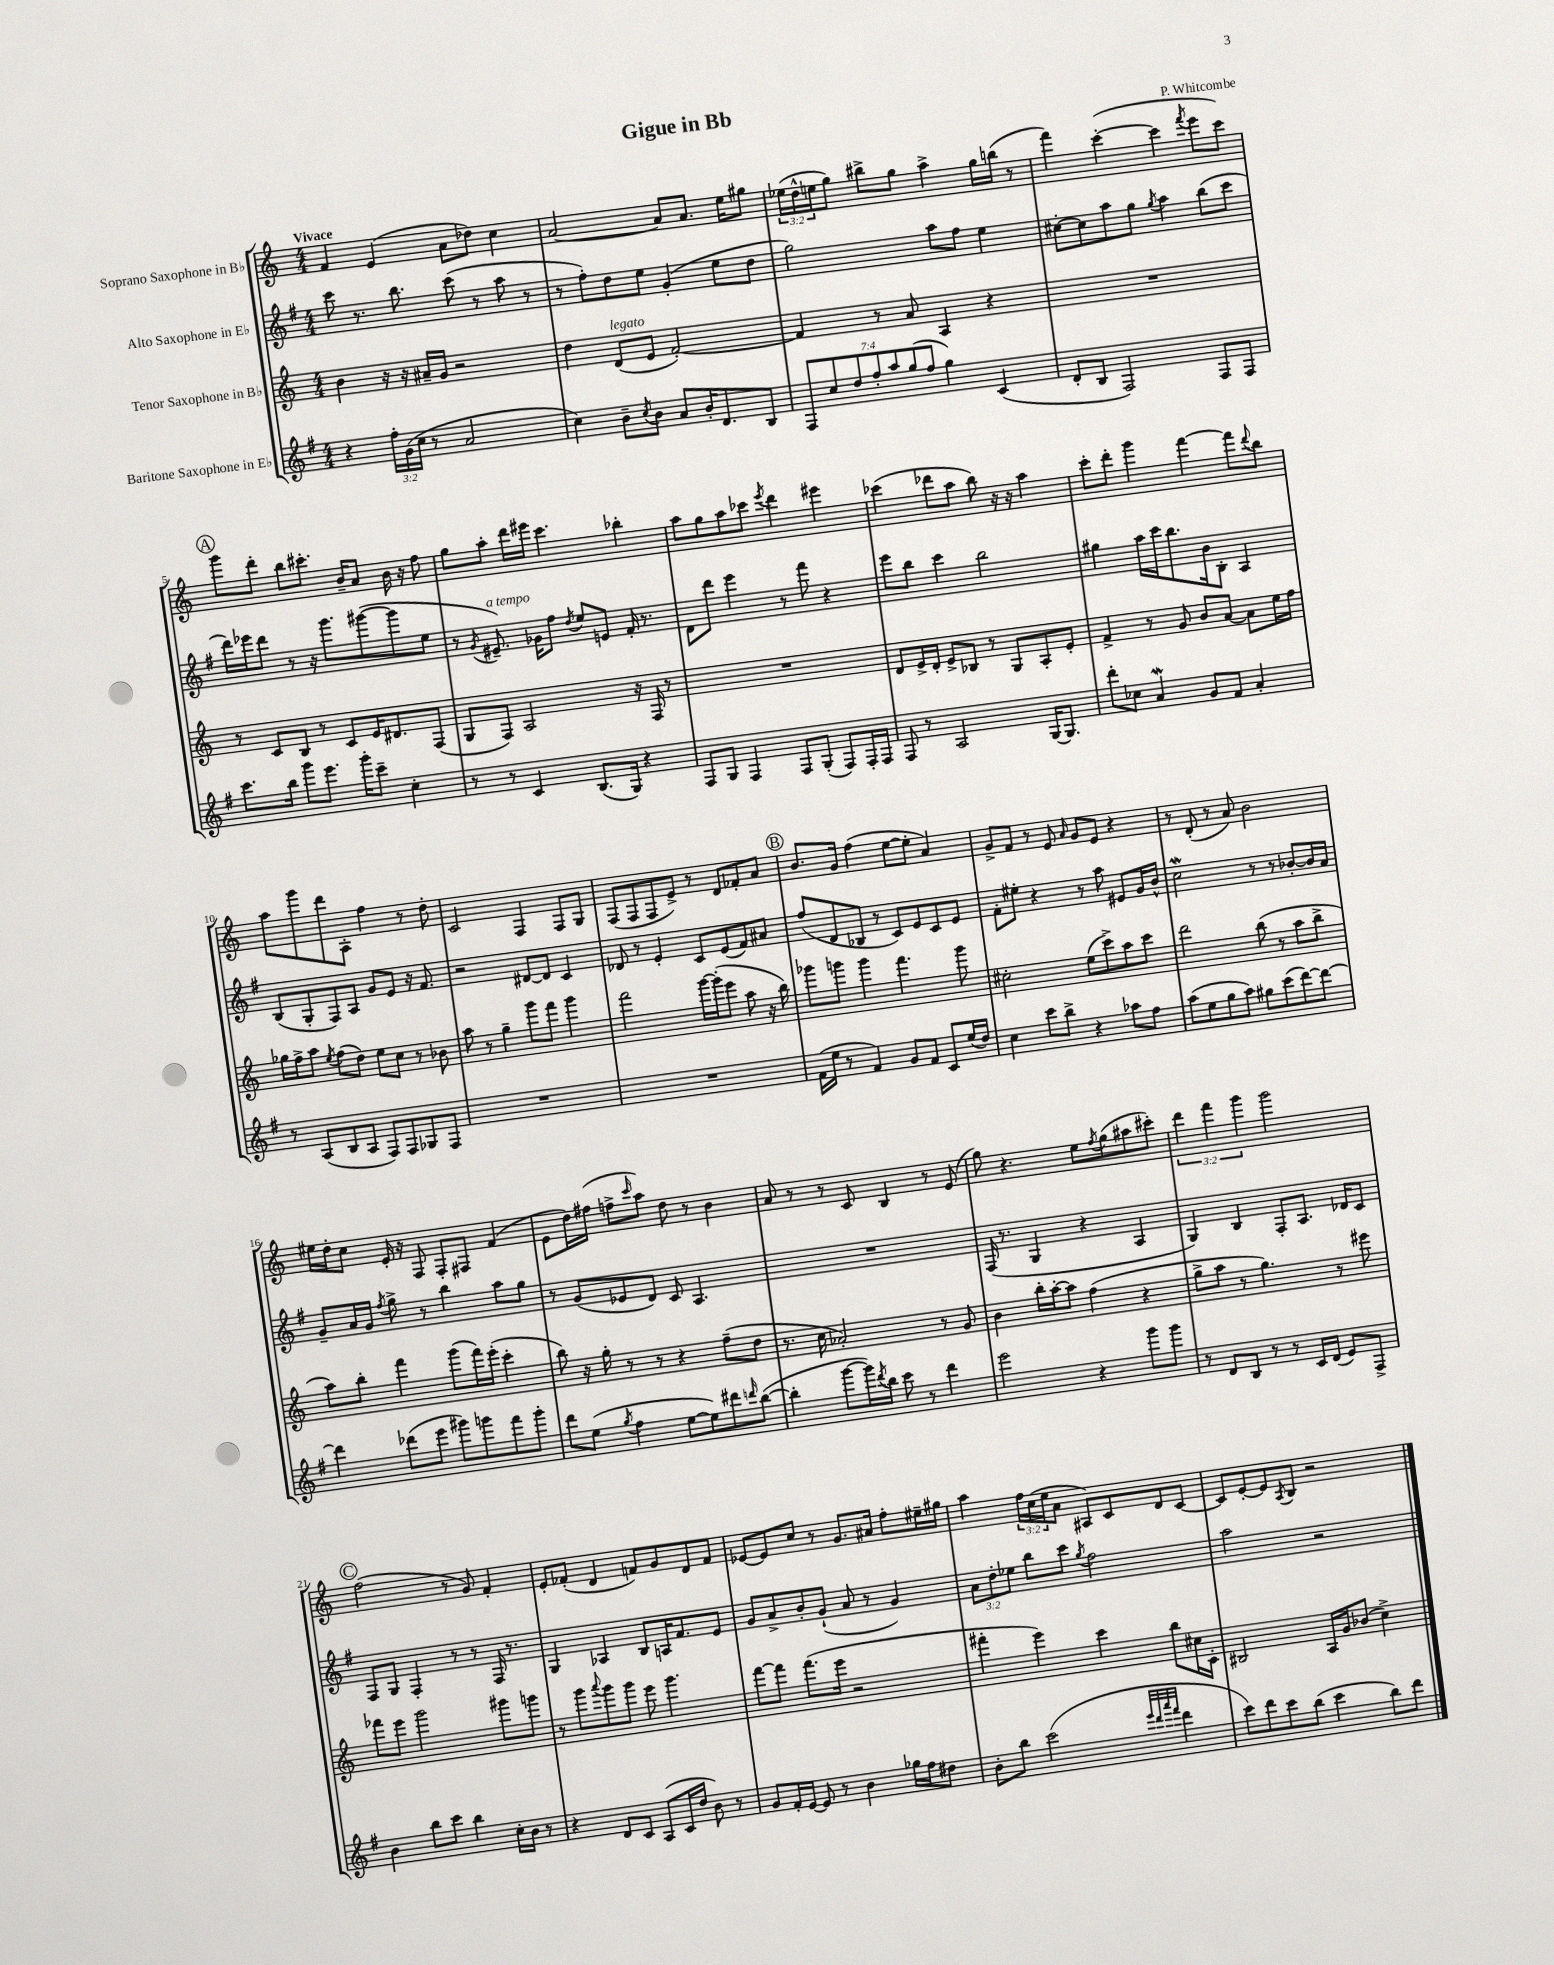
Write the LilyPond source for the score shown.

\header { title = "Gigue in Bb" composer = "P. Whitcombe" }
<<
\new StaffGroup <<
\new Staff = "s0" \with { instrumentName = "Soprano Saxophone in Bb" } {
    \clef treble \key c \major \numericTimeSignature \time 4/4 \override Staff.TupletNumber.text = #tuplet-number::calc-fraction-text \tempo "Vivace"
    f'4 e'4( a'8 des''8) c''4 |
    a'2~ a'8 a'8. e''16 gis''8 |
    \tuplet 3/2 { ees''16( d''16-^ e''16 } g''8) bis''8-> g''8 a''4-> g''16 b''16( r8 |
    f'''4) c'''4~-.( c'''4 \acciaccatura { f'''8 } e'''8 c'''8) |
    \mark \markup { \circle "A" } g'''8 d'''8-. b''8 cis'''8.-. b'16-- a'8 b'16 r16 f''8 |
    g''8 a''8-. d'''16 eis'''16 c'''4. bes''4-. |
    a''8 g''8 a''8 ces'''8 \acciaccatura { e'''8 } d'''4 eis'''4 |
    ces'''4( des'''8 a''8 b''8) r16 r16 a''4 |
    c'''8-. d'''8-. g'''4 f'''4~ f'''8 \appoggiatura { d'''8 } b''8 |
    a''8 g'''8 d'''8 a8-. f''4 r8 d''8-. |
    c'2 f4 f8 g8 |
    f8( f8 f8 e'8->) r8 d'8 fes'8-. a'8 |
    \mark \markup { \circle "B" } b'8. g'16 f''4( e''8~ e''8-. a'4) |
    g'8-> f'8 r8 e'8 \grace { a'16 } g'8 e'8 r4 |
    r8 d'8-.( r8 a'8) b'2 |
    eis''16 d''16-. c''8 e'16-. r16 f8 f8-. fis8 f'4( |
    e'8 d''16) fis''16( f''8-> \grace { c'''16 } a''8) d''8 r8 b'4 |
    a'8 r8 r8 c'8 b4 r8 e'8( |
    g''8) r4. e''8 \acciaccatura { f''8 } g''8( ais''8 cis'''8-.) |
    \tuplet 3/2 { d'''4 f'''4 g'''4 } g'''2 |
    \mark \markup { \circle "C" } f''2( r8 g'8) f'4-. |
    e'8-. fes'8-.( d'4 f'8) g'8 d'8 f'8 |
    ees'8~ ees'8 c''8 r8 g'8. ais'16 f''8-. eis''16-- gis''16 |
    a''4 \tuplet 3/2 { f''16 c''16( e''16 } a'8 ais8) c'8 d'8 c'8~ |
    c'8 e'8~-. e'8 \acciaccatura { a8 } b8 r2 \bar "|." |
}
\new Staff = "s1" \with { instrumentName = "Alto Saxophone in Eb" } {
    \clef treble \key g \major \numericTimeSignature \time 4/4 \override Staff.TupletNumber.text = #tuplet-number::calc-fraction-text
    c'''8 r8. b''8. c'''8( r8 a''8 r8 |
    r8 fis''8-.) d''8 e''8 g'4-.( e''8 d''8 |
    g''2) a''8 fis''8 e''4 |
    cis''8~-. cis''8 a''8 g''8 \acciaccatura { g''8 } a''4 b''8( c'''8 |
    \mark \markup { \circle "A" } d'''16) ees'''16 d'''8 r8 r16 g'''8. gis'''8~( gis'''8 e''8 |
    r8 \acciaccatura { g'8 } eis'8.--^\markup { \italic "a tempo" }) ges'16 fis''8 \acciaccatura { d''8 } e''8 e'8 fis'16-. r8. |
    d'8 d'''8 e'''4 r8 fis'''8 r4 |
    e'''8 b''8 c'''4 b''2 |
    gis''4 a''16 c'''16 b''8. b'16 b8-. a4 |
    b8( g8-. fis8) a8 g'8 e'8 r16 fis'8. |
    r2 dis'8~ dis'8 c'4 |
    des'8 r8 e'4-. c'8 e'8( fis'8) ais'8 |
    \mark \markup { \circle "B" } fis''8( d'8 bes8 r8 c'8) e'8 c'8 e'8 |
    fis'8-. eis''8-. r4 r8 a''8 eis'8 g'16 b'16-^ |
    c''2\mordent r8 r8 bes'8~-. bes'16 a'16 |
    g'8-- a'16 g'16 \acciaccatura { fis''8 } g''8-> r8 b''4 a''8 g''8 |
    r8 g'8( ees'8 d'8) c'8 a4. |
    R1 |
    fis16( r8. g4 r4 a4 |
    g4) b4 fis8-. a8. des'16 c'8 |
    \mark \markup { \circle "C" } fis8 g8 fis4-. r8 r8 fis16 r8. |
    g4 aes4 b8 a16 fis'8. e'8 |
    g'8 a'8-> b'8-. g'8-!( a'8 r8 g'4) |
    \tuplet 3/2 { a'8 d''8-. ees''8 } b''8 c'''8 \acciaccatura { g''8 } fis''2 |
    a''2 r2 \bar "|." |
}
\new Staff = "s2" \with { instrumentName = "Tenor Saxophone in Bb" } {
    \clef treble \key c \major \numericTimeSignature \time 4/4
    b'4 r16 r16 ais'16-- g'16 r2 |
    d''4 d'8^\markup { \italic "legato" }( e'8 f'2~-.) |
    f'4 r8 a'8 a4 r4 |
    R1 |
    \mark \markup { \circle "A" } r8 c'8 b8 r8 c'8 e'16 dis'8. f8( |
    g8 f8) a2 r16 f16 r8 |
    R1 |
    d'8 e'16-> d'16-. e'8-> bes8 r8 g8 a8-. e'8-. |
    f'4-> r8 g'8 b'8 a'8~ a'8 e''16 f''16 |
    ges''16 f''16-> a''8 \acciaccatura { e''8 } f''8( d''8) e''8 c''8 r8 bes'8 |
    a''8 r8 g''4-- g'''8 f'''8 g'''4 |
    f'''2 g'''16~ g'''16-.( e'''8 a''8 r16 b''16) |
    \mark \markup { \circle "B" } ges'''8 g'''8 g'''4 f'''4. g'''8 |
    cis''2-. e''8( c'''8->) a''8 c'''8 |
    d'''2 b''8( r8 a''8 b''8-> |
    a''8) b''8-. f'''4 g'''8( f'''16) e'''16-.( c'''4-. |
    b''8) r16 g''16-. r8 r8 r4 f''8--( d''8 |
    r8. c''16 aes'2-.) r8 g'8 |
    b'4 b''16-. a''16~-. a''8 f''4( r4 |
    g''8-> a''8 r8 g''4.) r8 eis'''8 |
    \mark \markup { \circle "C" } fes'''8 e'''8 g'''2 gis'''8 g'''8 |
    r8 g'''8 \appoggiatura { a'''8 } g'''8 g'''8 e'''8 g'''4. |
    f'''8~ f'''8 f'''8.( e'''16 r2 |
    fis'''4-. e'''4) c'''4 b''8 cis''16 c'16-. |
    bis2 a16 g'16 bes'8( c''4->) \bar "|." |
}
\new Staff = "s3" \with { instrumentName = "Baritone Saxophone in Eb" } {
    \clef treble \key g \major \numericTimeSignature \time 4/4 \override Staff.TupletNumber.text = #tuplet-number::calc-fraction-text
    r4 \tuplet 3/2 { fis''16-. g'16( c''16 } r8 a'2 |
    c''4) b'8-- \acciaccatura { c''8 } b'8 a'8 b'16-. d'8. b8 |
    \tuplet 7/4 { fis8 c''8 d''8 fis''8-. a''8 g''8( fis''8 } g''4) c'4( |
    d'8-. b8 fis2) fis8 fis8 |
    \mark \markup { \circle "A" } c'''8. b''16 g'''8 e'''8. g'''16-. c'''8-- c''4-. |
    r8 r8 c'4 b8.( g16) r4 |
    fis8 g8 fis4 fis8 g8-.( fis8) fis16-. fis16 |
    fis8 r8 a2 g16~ g8. |
    d'''8-. ces''8 a'4\mordent g'8 fis'8 a'4-. |
    r8 a8( b8 a8 fis8) fis8 ges8 fis8 |
    R1 |
    R1 |
    \mark \markup { \circle "B" } fis'16( e''16 r8 fis'4) g'8 fis'8 c'8 e''16( d''16) |
    c''4 c'''8 b''8-> r4 aes''8 fis''8 |
    a''8( e''8 g''8 a''8) gis''8 c'''8( d'''8~) d'''8~ |
    d'''4 des'''8( e'''8 gis'''8) g'''8 fis'''8 g'''8-. |
    d'''8 e''8( \acciaccatura { g''8 } fis''4 e''8~ e''8) dis'''8 \grace { d'''16 } b''8~( |
    b''4-. g'''8~ g'''16) \acciaccatura { d'''8 } b''16 c'''8 r8 d'''4 |
    e'''2 r4 g'''8 g'''8 |
    r8 d'8 b8 r8 r8 c'16 d'16( e'8) fis8-> |
    \mark \markup { \circle "C" } b'4 b''8 c'''8 b''4 c''16-. b'16 r8 |
    r4 d'8 c'8 a8( c'16 d''16 b'8) r8 |
    g'8 fis'16-. e'16~ e'8 r8 b'4 ges''16 fis''16 dis''8 |
    b'8-. b''8 c'''2( \grace { e'''32 d'''32 a'''32 fis'''32 } d'''4 |
    c'''8) d'''8 c'''8 b''8( c'''4 b''8) d'''8 \bar "|." |
}
>>
>>
